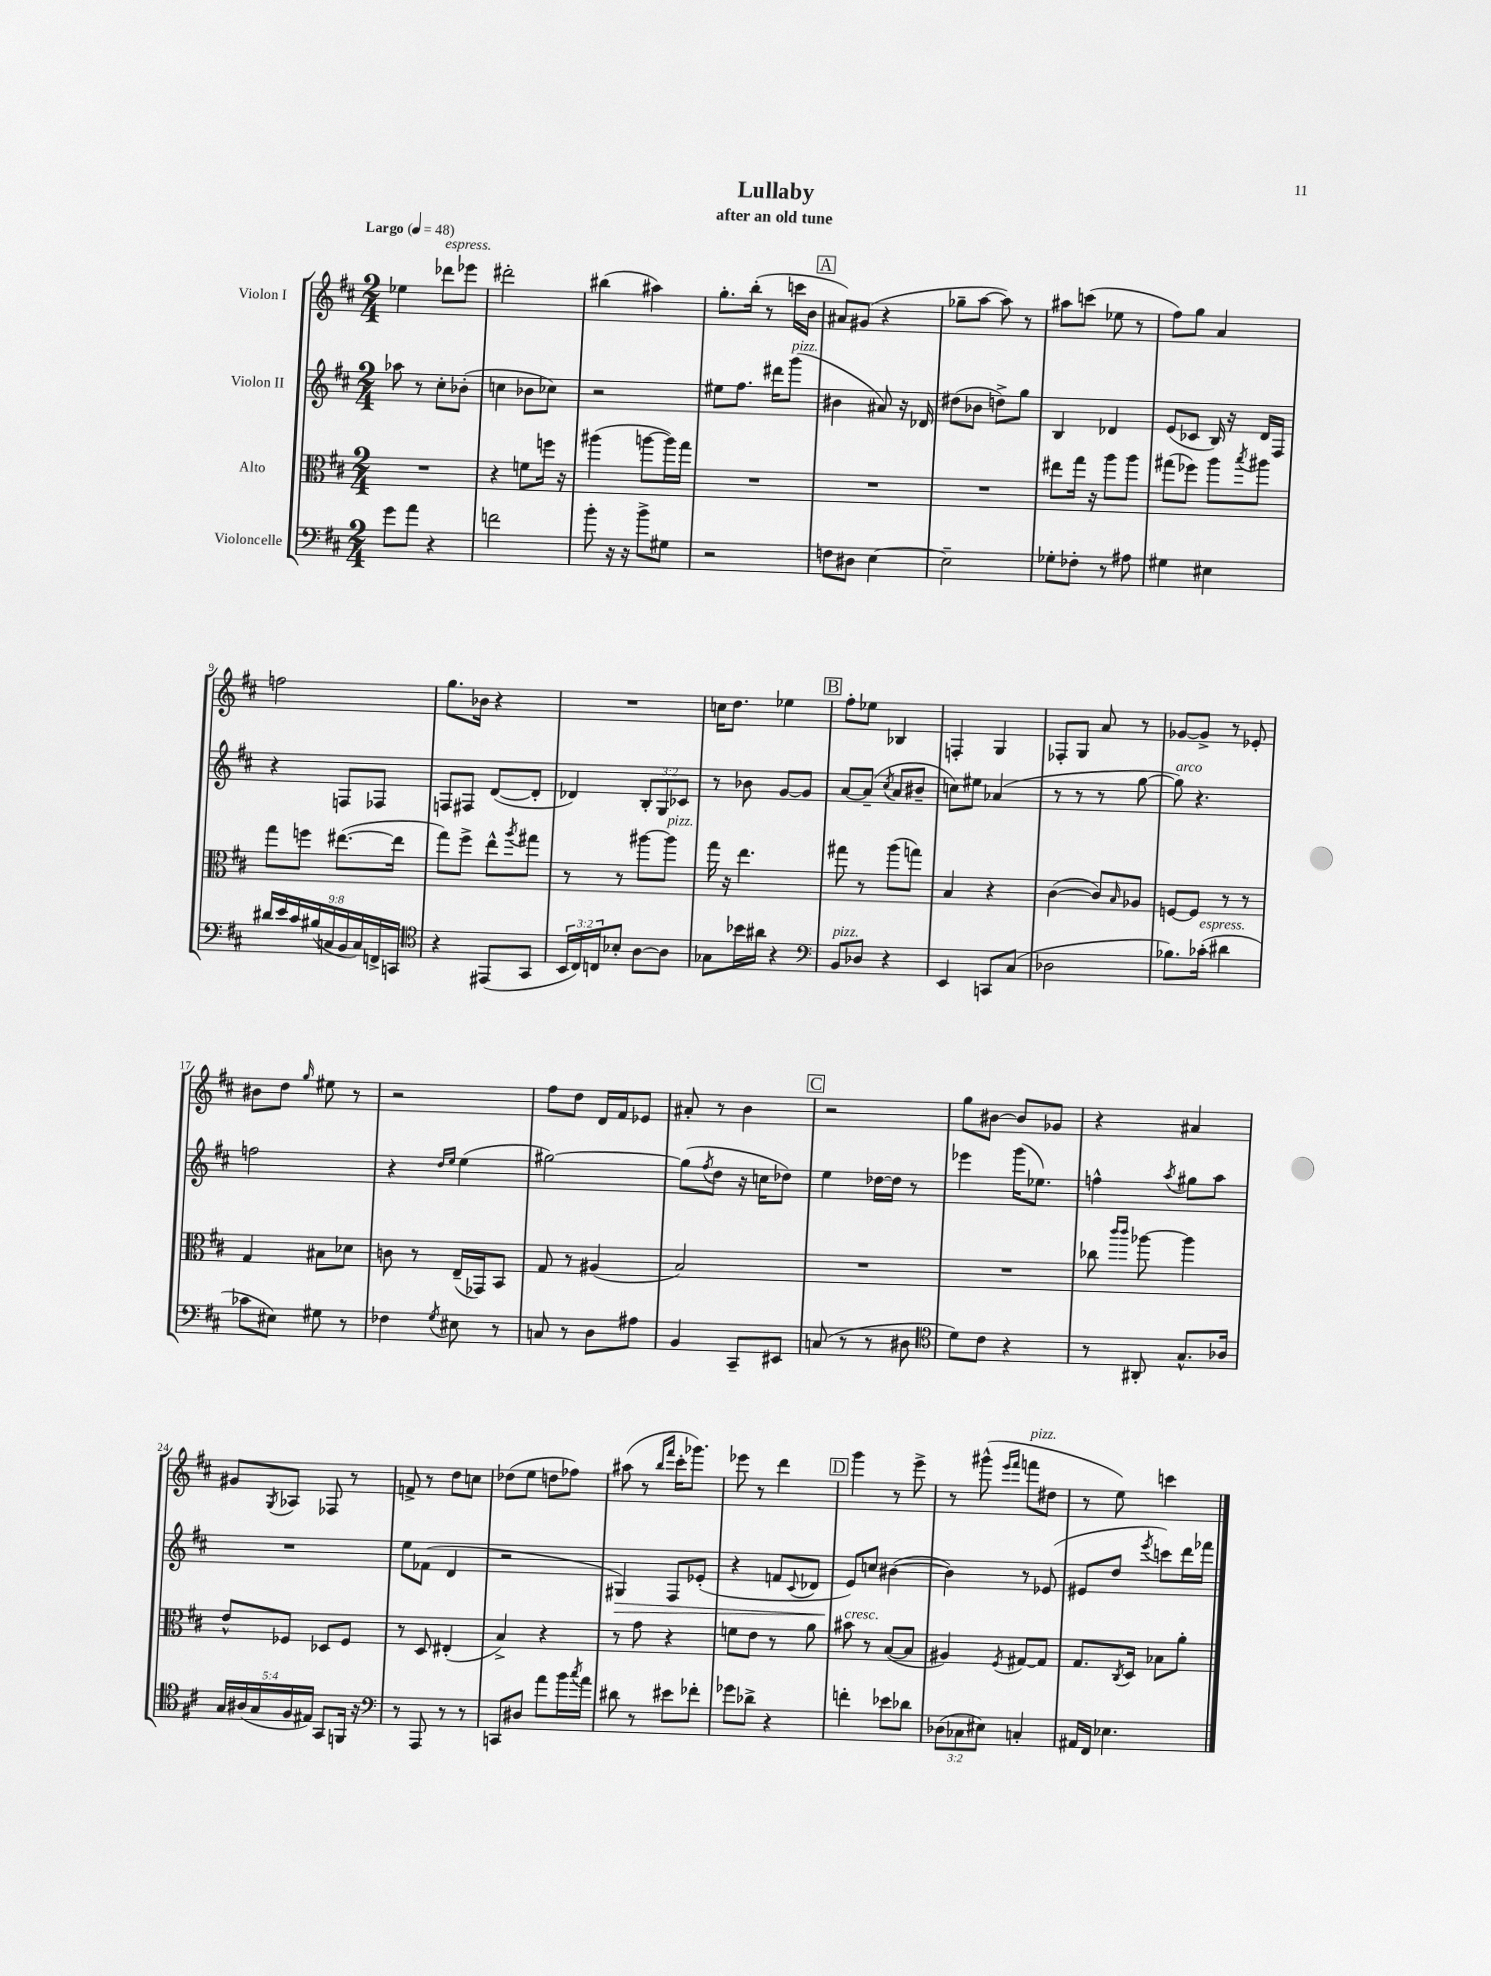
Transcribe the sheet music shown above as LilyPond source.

\header { title = "Lullaby" subtitle = "after an old tune" }
<<
\new StaffGroup <<
\new Staff = "s0" \with { instrumentName = "Violon I" } {
    \clef treble \key d \major \numericTimeSignature \time 2/4 \tempo "Largo" 4 = 48
    ees''4 des'''8^\markup { \italic "espress." } ees'''8 |
    dis'''2-. |
    bis''4( ais''4) |
    g''8.-. b''16-.( r8 c'''16 b'16 |
    \mark \markup { \box "A" } ais'8) gis'8( r4 |
    ges''8-- a''8~ a''8) r8 |
    ais''8 c'''8( ees''8 r8 |
    fis''8) g''8 a'4 |
    f''2 |
    g''8. bes'16 r4 |
    R2 |
    c''16 d''8. ees''4 |
    \mark \markup { \box "B" } fis''8-. ees''8 bes4 |
    f4-. g4 |
    fes8-. g8 a'8 r8 |
    ges'8~ ges'8-> r8 ees'8-. |
    bis'8 d''8 \grace { g''16 } eis''8 r8 |
    r2 |
    fis''8 d''8 d'16 fis'16 ees'8 |
    ais'8-. r8 b'4 |
    \mark \markup { \box "C" } r2 |
    g''8 bis'8~ bis'8 ges'8 |
    r4 ais'4 |
    gis'8 \acciaccatura { g8 } aes8 fes8 r8 |
    f'8-> r8 d''8 c''8 |
    des''8( e''8 d''8 fes''8) |
    ais''8( r8 \grace { b''16 fis'''16 } cis'''16-. ges'''8.) |
    ees'''8 r8 d'''4 |
    \mark \markup { \box "D" } g'''4 r8 e'''8-> |
    r8 gis'''8-^( \grace { e'''16 fis'''16 } f'''8^\markup { \italic "pizz." } dis''8 |
    r8 e''8) c'''4 \bar "|." |
}
\new Staff = "s1" \with { instrumentName = "Violon II" } {
    \clef treble \key d \major \numericTimeSignature \time 2/4 \override Staff.TupletNumber.text = #tuplet-number::calc-fraction-text
    aes''8 r8 cis''8-. bes'8-.( |
    c''4 bes'8 ces''8) |
    r2 |
    eis''8 fis''8. dis'''16 g'''8^\markup { \italic "pizz." }( |
    \mark \markup { \box "A" } bis'4 ais'8) r16 des'16 |
    dis''8( bes'8 d''8->) g''8 |
    b4 des'4 |
    e'8( ces'8 b16) r16 d'16 fis16 |
    r4 f8 fes8 |
    f8 fis8 d'8~( d'8-. |
    des'4) \tuplet 3/2 { b8-. g8 ces'8 } |
    r8 bes'8 g'8~ g'8 |
    \mark \markup { \box "B" } a'8~ a'8--( \acciaccatura { cis''8 } a'8 bis'8-- |
    c''8) eis''8 aes'4( |
    r8 r8 r8 g''8~ |
    g''8^\markup { \italic "arco" }) r4. |
    f''2 |
    r4 \grace { d''16 e''16 } e''4( |
    gis''2~) |
    gis''8( \acciaccatura { fis''8 } d''8 r16 c''16 des''8) |
    \mark \markup { \box "C" } e''4 des''16~ des''16 r8 |
    ees'''4 g'''16( ees''8.) |
    f''4-^ \acciaccatura { a''8 } gis''8 a''8 |
    R2 |
    e''8 fes'8( d'4 |
    r2 |
    gis4\>) fis8 ees'8-.( |
    r4 f'8 \appoggiatura { cis'8 } des'8 |
    \mark \markup { \box "D" } e'8\!) c''8 bis'4~( |
    bis'4) r8 ees'8( |
    eis'8 d''8 \acciaccatura { e'''8 } c'''8) d'''16 fes'''16 \bar "|." |
}
\new Staff = "s2" \with { instrumentName = "Alto" } {
    \clef alto \key d \major \numericTimeSignature \time 2/4
    R2 |
    r4 f'8 f''16 r16 |
    ais''4( a''8~ a''16) g''16 |
    R2 |
    \mark \markup { \box "A" } R2 |
    R2 |
    eis''8 g''16 r16 a''8 a''8 |
    gis''8( fes''8) a''8 \acciaccatura { b''8 } ais''8 |
    g''8 f''8 eis''8.~( eis''16 |
    g''8) fis''8-> e''8-^ \acciaccatura { a''8 } gis''8 |
    r8 r8 ais''8~ ais''8^\markup { \italic "pizz." } |
    g''16 r16 e''4. |
    \mark \markup { \box "B" } gis''8 r8 a''8( g''8) |
    b4 r4 |
    cis'4~( cis'8) \grace { b16 } aes8 |
    f8~ f8 r8 r8 |
    g4 bis8 des'8 |
    c'8 r8 e16--( ges,16) b,8 |
    g8 r8 ais4( |
    b2) |
    \mark \markup { \box "C" } R2 |
    R2 |
    ces''8 \grace { cis'''16 cis'''16 } aes''8~ aes''4 |
    e'8-^ fes8 des8 fes8 |
    r8 d8 eis4-.( |
    b4->) r4 |
    r8 g'8 r4 |
    f'8 e'8 r8 a'8 |
    \mark \markup { \box "D" } bis'8^\markup { \italic "cresc." } r8 b8~( b8 |
    ais4) \acciaccatura { fis8 } gis8~ gis8 |
    g8. \acciaccatura { cis8 } d16 bes8 a'8-. \bar "|." |
}
\new Staff = "s3" \with { instrumentName = "Violoncelle" } {
    \clef bass \key d \major \numericTimeSignature \time 2/4 \override Staff.TupletNumber.text = #tuplet-number::calc-fraction-text
    g'8 a'8 r4 |
    f'2 |
    b'8-. r16 r16 b'8-> gis8 |
    r2 |
    \mark \markup { \box "A" } f8 dis8 e4~ |
    e2-- |
    ges8-. fes8-. r8 ais8 |
    gis4 eis4 |
    \tuplet 9/8 { dis'16 e'16 cis'16 bis16( c16 b,16 c16) f,16-> c,16 } |
    \clef tenor r4 eis,8( g,8 |
    \tuplet 3/2 { b,16 cis16) c16 } bes8-. a8~ a8 |
    ges8 bes'16 ais'16 r4 |
    \mark \markup { \box "B" } \clef bass b,8^\markup { \italic "pizz." } des8 r4 |
    e,4 c,8 cis8( |
    des2 |
    bes8.) ces'16-.^\markup { \italic "espress." }( dis'4 |
    ces'8 eis8) gis8 r8 |
    fes4 \acciaccatura { g8 } eis8 r8 |
    c8 r8 d8 ais8 |
    b,4 cis,8-- eis,8 |
    \mark \markup { \box "C" } c8( r8 r8 dis8 |
    \clef tenor d'8) cis'8 r4 |
    r8 ais,8-. g8.-^ aes16 |
    \tuplet 5/4 { g16 ais16( g16 fis16 eis16) } g,8 f,16 r16 |
    \clef bass r8 a,,8 r8 r8 |
    c,8 dis8 a'8 b'16 \acciaccatura { cis''8 } a'16 |
    dis'8 r8 eis'8 fes'8-. |
    ges'8 des'8-> r4 |
    \mark \markup { \box "D" } f'4-. ees'8 des'8 |
    \tuplet 3/2 { des8( ces8 eis8) } c4-. |
    ais,16 fis,16 ees4. \bar "|." |
}
>>
>>
